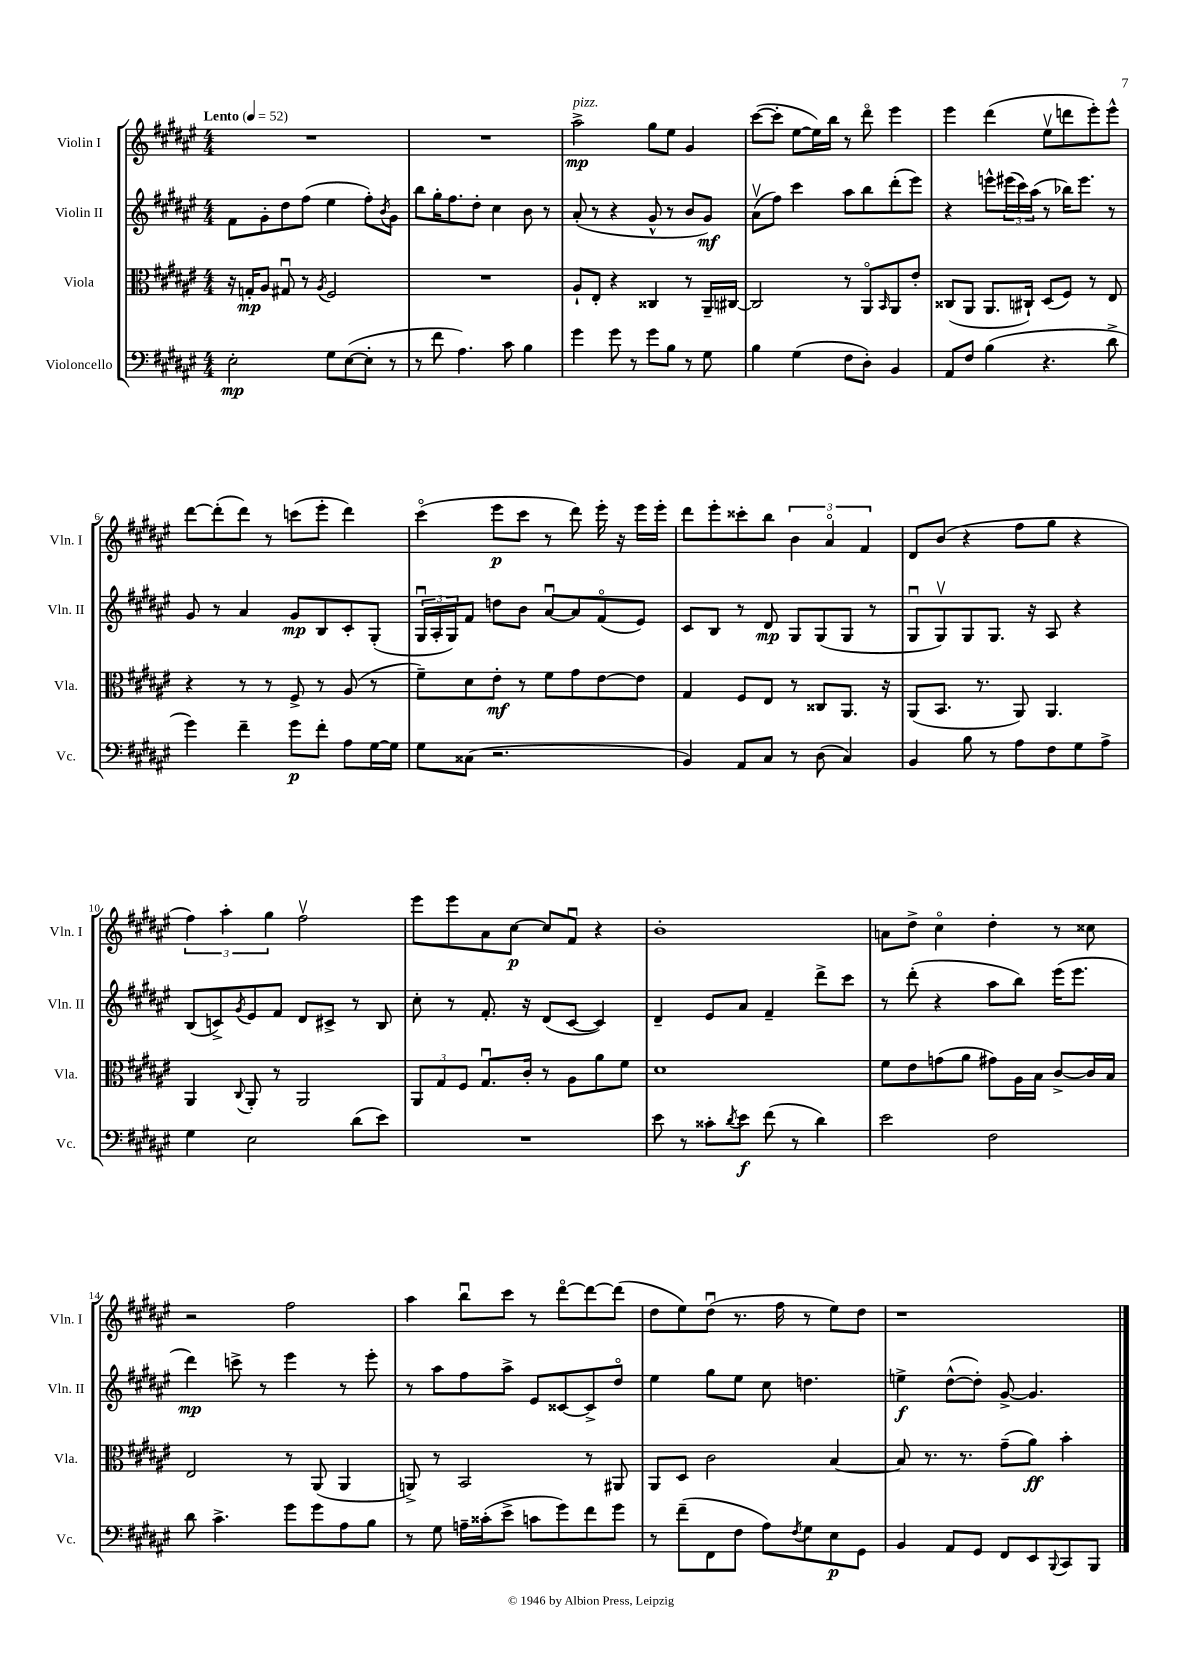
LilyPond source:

<<
\new StaffGroup <<
\new Staff = "s0" \with { instrumentName = "Violin I" shortInstrumentName = "Vln. I" } {
    \clef treble \key fis \major \numericTimeSignature \time 4/4 \tempo "Lento" 4 = 52
    R1 |
    R1 |
    ais''2->\mp^\markup { \italic "pizz." } gis''8 eis''8 gis'4 |
    cis'''8~( cis'''8-. eis''8~ eis''16) b''16 r8 dis'''8\flageolet eis'''4 |
    eis'''4 dis'''4( eis''8\upbow d'''8 eis'''8-.) eis'''8-^ |
    dis'''8~ dis'''8-.( dis'''8) r8 c'''8( eis'''8-. dis'''4) |
    cis'''4\flageolet( eis'''8\p cis'''8 r8 dis'''8) eis'''16-. r16 eis'''16 eis'''16-. |
    dis'''8 eis'''8-. cisis'''8-. b''8 \tuplet 3/2 { b'4 ais'4\flageolet fis'4 } |
    dis'8 b'8( r4 fis''8 gis''8 r4 |
    \tuplet 3/2 { fis''4) ais''4-. gis''4 } fis''2\upbow |
    eis'''8 eis'''8 ais'8 cis''8~\p cis''8 fis'8\downbow r4 |
    b'1-. |
    a'8 dis''8-> cis''4\flageolet dis''4-. r8 cisis''8 |
    r2 fis''2 |
    ais''4 b''8\downbow cis'''8 r8 dis'''8~\flageolet dis'''8~ dis'''8( |
    dis''8 eis''8) dis''8\downbow( r8. fis''16 r8 eis''8) dis''8 |
    r1 \bar "|." |
}
\new Staff = "s1" \with { instrumentName = "Violin II" shortInstrumentName = "Vln. II" } {
    \clef treble \key fis \major \numericTimeSignature \time 4/4
    fis'8 gis'8-. dis''8 fis''8( eis''4 fis''8-.) \acciaccatura { b'8 } gis'8 |
    b''8 gis''16-. fis''8. dis''8-. cis''4 b'8 r8 |
    ais'8-.( r8 r4 gis'8-^ r8 b'8 gis'8\mf) |
    ais'8\upbow( fis''8) cis'''4 ais''8 b''8 dis'''8-.( eis'''8) |
    r4 e'''8-^ \tuplet 3/2 { eis'''16( cis'''16) ais''16( } r8 bes''16) eis'''8. r8 |
    gis'8 r8 ais'4 gis'8\mp b8 cis'8-. gis8-.( |
    \tuplet 3/2 { gis16\downbow ais16-. gis16) } fis'8 d''8 b'8 ais'8~\downbow ais'8 fis'8\flageolet( eis'8) |
    cis'8 b8 r8 dis'8\mp gis8 gis8( gis8 r8 |
    gis8\downbow gis8\upbow) gis8 gis8. r16 ais8 r4 |
    b8( c'8->) \acciaccatura { gis'8 } eis'8 fis'8 dis'8 cis'8-> r8 b8 |
    cis''8-. r8 fis'8.-. r16 dis'8( cis'8~ cis'4) |
    dis'4-- eis'8 ais'8 fis'4-- dis'''8-> cis'''8 |
    r8 dis'''8-.( r4 ais''8 b''8) eis'''16( eis'''8. |
    dis'''4\mp) c'''8-> r8 eis'''4 r8 eis'''8-. |
    r8 ais''8 fis''8 ais''8-> eis'8 cisis'8~ cisis'8-> dis''8\flageolet |
    eis''4 gis''8 eis''8 cis''8 d''4. |
    e''4->\f dis''8~-^( dis''8-.) gis'8~-> gis'4. \bar "|." |
}
\new Staff = "s2" \with { instrumentName = "Viola" shortInstrumentName = "Vla." } {
    \clef alto \key fis \major \numericTimeSignature \time 4/4
    r16 g16-.\mp ais8 gis8\downbow r8 \acciaccatura { ais8 } fis2 |
    R1 |
    ais8-! eis8-. r4 cisis4 r8 ais,16-- cis16~ |
    cis2 r8 ais,8\flageolet \grace { b,16 } ais,8 eis'8-. |
    cisis8( ais,8 ais,8. cis16-!) dis8( fis8) r8 eis8 |
    r4 r8 r8 fis8-> r8 ais8( r8 |
    fis'8--) dis'8 eis'8-.\mf r8 fis'8 gis'8 eis'8~ eis'8 |
    gis4 fis8 eis8 r8 cisis8 ais,8. r16 |
    ais,8( b,8. r8. ais,8) ais,4. |
    ais,4 \appoggiatura { cis8 } ais,8-. r8 ais,2 |
    \tuplet 3/2 { ais,8 gis8 fis8 } gis8.\downbow cis'16-. r8 ais8 ais'8 fis'8 |
    dis'1 |
    fis'8 eis'8 g'8( ais'8 gis'8) ais16 b16 cis'8~-> cis'16 b16 |
    eis2 r8 ais,8( ais,4 |
    a,8->) r8 b,2 r8 ais,8 |
    ais,8 dis8 cis'2 b4~ |
    b8 r8. r8. gis'8--( ais'8\ff) b'4-. \bar "|." |
}
\new Staff = "s3" \with { instrumentName = "Violoncello" shortInstrumentName = "Vc." } {
    \clef bass \key fis \major \numericTimeSignature \time 4/4
    eis2-.\mp gis8 eis8~( eis8-. r8 |
    r8 fis'8 ais4.) cis'8 b4 |
    gis'4 gis'8 r8 gis'8 b8 r8 gis8 |
    b4 gis4( fis8 dis8-.) b,4 |
    ais,8 fis8 b4( r4. dis'8-> |
    gis'4) fis'4-- gis'8\p fis'8-. ais8 gis16~ gis16 |
    gis8 cisis8( r2. |
    b,4) ais,8 cis8 r8 dis8( cis4) |
    b,4 b8 r8 ais8 fis8 gis8 ais8-> |
    gis4 eis2 dis'8( eis'8) |
    R1 |
    eis'8 r8 cisis'8-. \acciaccatura { dis'8 } eis'8\f fis'8( r8 dis'4) |
    eis'2 fis2 |
    dis'8 cis'4.-> gis'8 gis'8 ais8 b8 |
    r8 gis8 a16-- cisis'16-.( eis'8-> c'8 gis'8) fis'8 gis'8 |
    r8 fis'8--( fis,8 fis8 ais8) \acciaccatura { fis8 } gis8 eis8\p gis,8 |
    b,4 ais,8 gis,8 fis,8 eis,8 \appoggiatura { b,,8 } cis,8 b,,8 \bar "|." |
}
>>
>>
